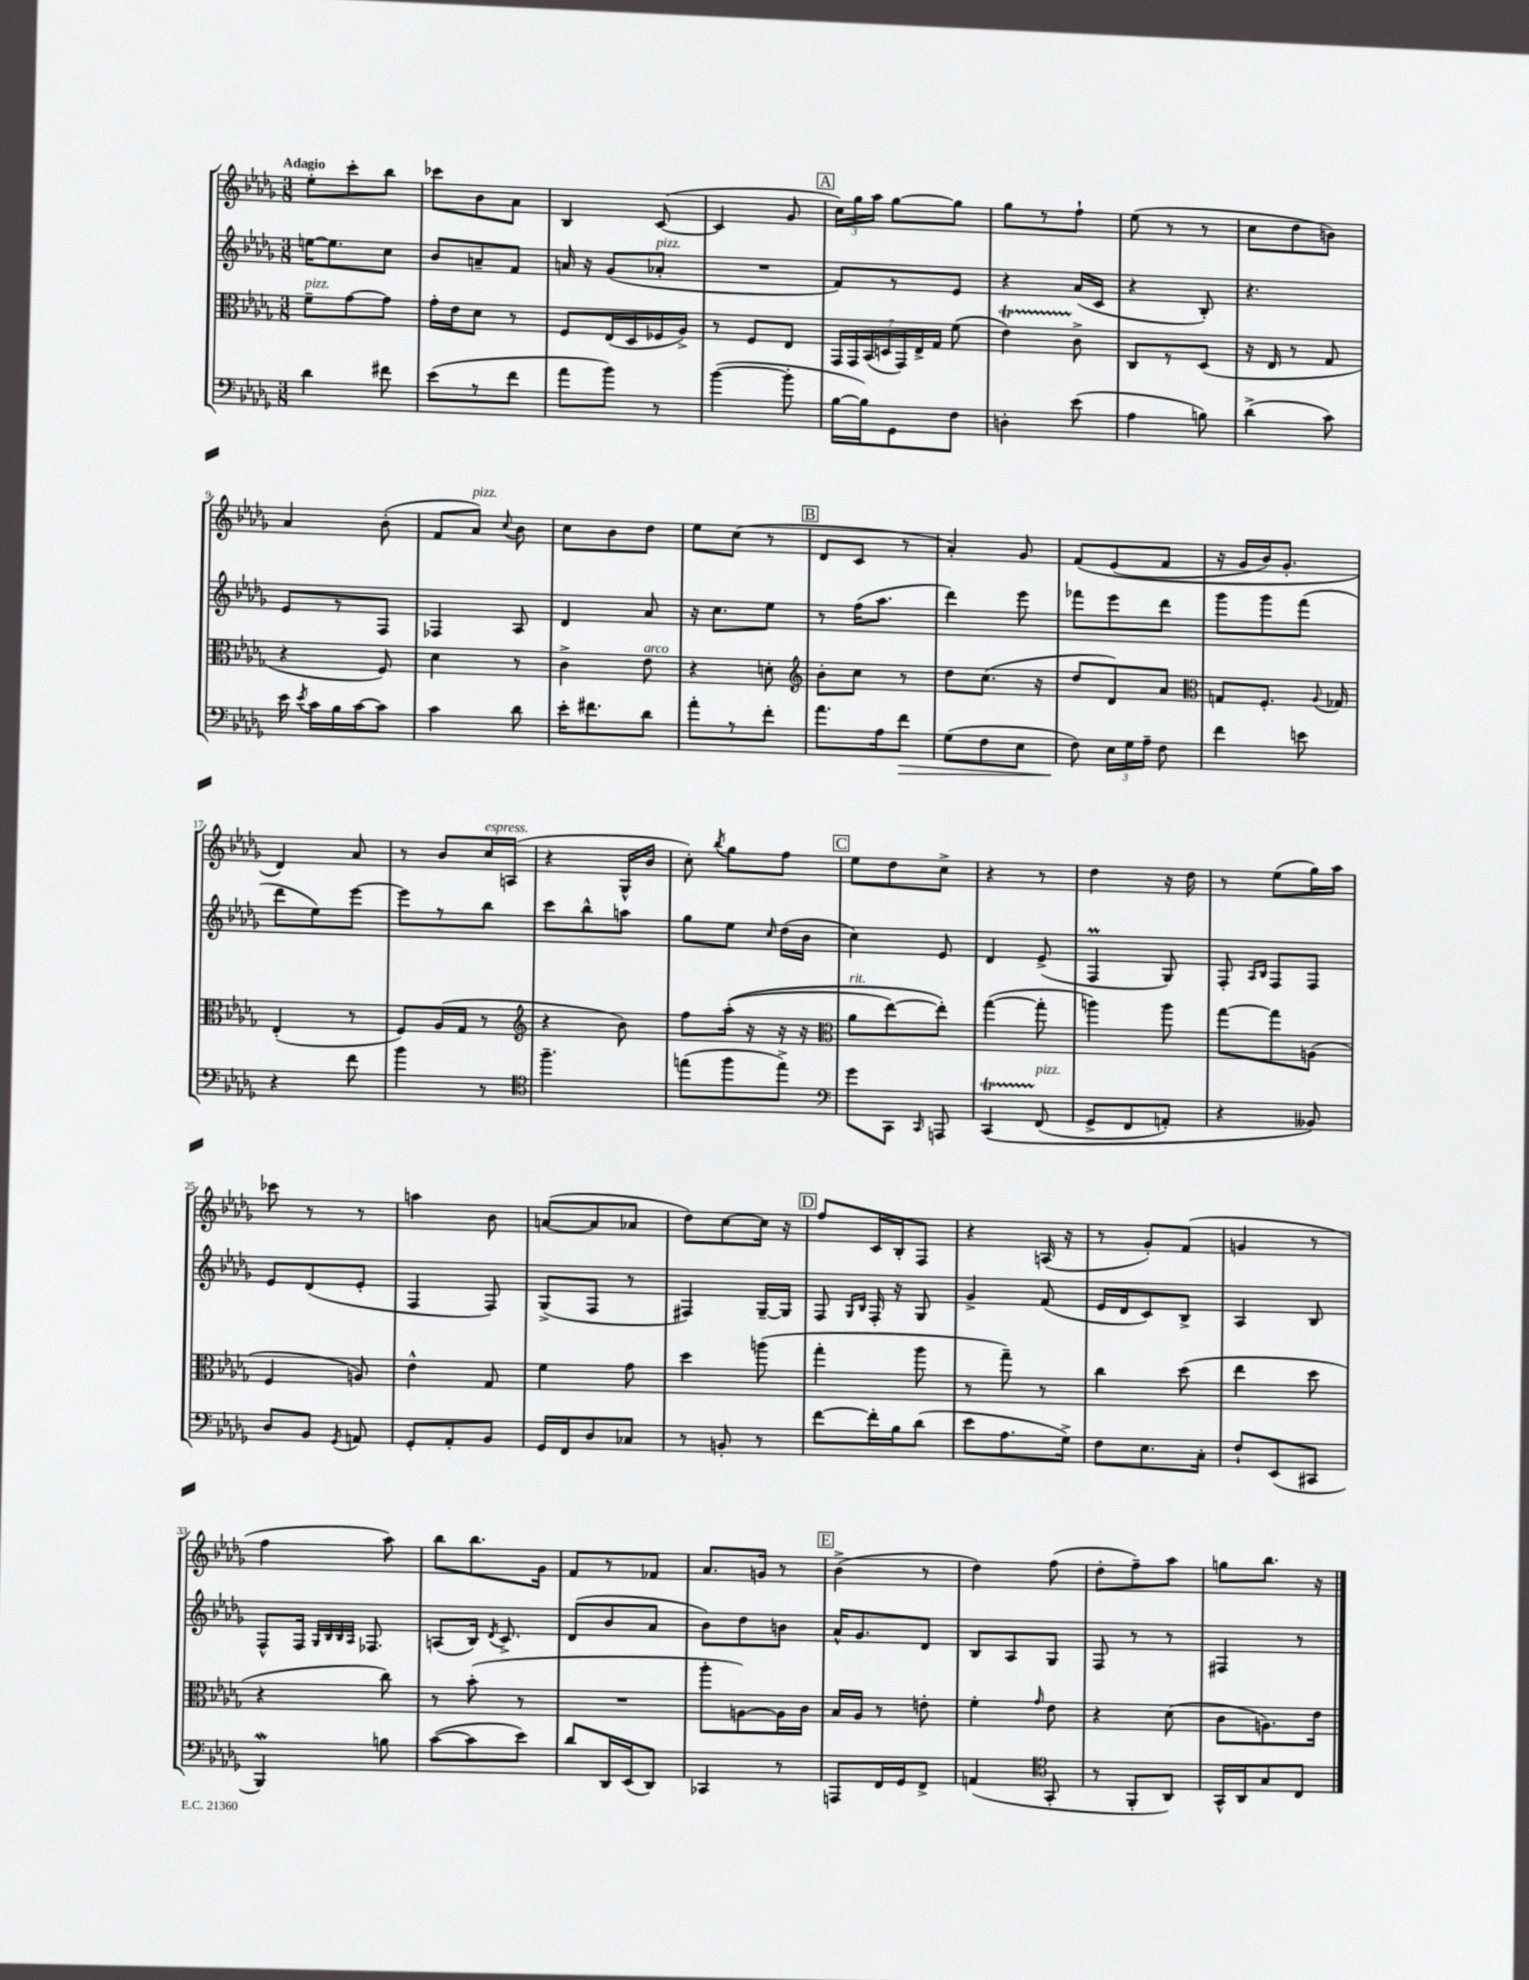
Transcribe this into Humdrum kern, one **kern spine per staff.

**kern	**kern	**kern	**kern
*staff4	*staff3	*staff2	*staff1
*clefF4	*clefC3	*clefG2	*clefG2
*k[b-e-a-d-g-]	*k[b-e-a-d-g-]	*k[b-e-a-d-g-]	*k[b-e-a-d-g-]
*M3/8	*M3/8	*M3/8	*M3/8
4d-	8f~	[16ee	8ee-'
.	.	8.ee]	.
.	[8g-	.	8ccc'
8f#	8g-]	8cc	8bb-
=	=	=	=
(8e-	16g-'	8b-	8ccc-
.	16e-	.	.
8r	8d-	8a~	8b-
8f	8r	8f	8a-
=	=	=	=
8a-	8F	16a	4B-
.	.	16r	.
8b-)	(16E-	(8g-	.
.	16D-	.	.
8r	16F-	8a-'	([8c
.	16A-^)	.	.
=	=	=	=
([4b-	8r	4.r	4c]
.	8F	.	.
8b-']	8E-	.	8g-
=	=	=	=
[16B-	28GG-	8f)	24cc)
.	28GG-	.	.
.	.	.	24gg-
16B-])	.	.	.
.	(28BB-	.	.
.	.	.	24aa-
.	28D	.	.
8GG-	.	8r	[8gg-
.	28GG-)	.	.
.	28E-^	.	.
.	28G-	.	.
8F	(8f	8e-	8gg-]
=	=	=	=
4D'	4e-)	4r	8gg-
.	.	.	8r
(8e-	8c^	(16a-	8ff`
.	.	16c	.
=	=	=	=
4A-	8C	4r	(8ee-
.	8r	.	8r
8B)	(8D-	8B-')	8r
=	=	=	=
(4d-^	16r	4.r	8cc
.	16E-	.	.
.	8r	.	8dd-
8c)	8G-	.	8b)
=	=	=	=
16e-	4r	8e-	4a-
8qe-	.	.	.
16c	.	.	.
16B-	.	8r	.
[16c	.	.	.
8c]	8F)	8F	(8b-'
=	=	=	=
4c	4d-	4F-	8f
.	.	.	8a-)
.	.	.	8qqcc
8d-	8r	8A-	8b-
=	=	=	=
16e-'	4c^	4d-	8cc
8.f#	.	.	.
.	.	.	8b-
8d-	8e-	8a-	8dd-
=	=	=	=
8a-'	4r	16r	8ee-
.	.	8.cc	.
8r	.	.	(8cc
8f'	8d'	8ee-	8r
=	=	=	=
*	*clefG2	*	*
8.a-	8b-'	8r	8d-
.	8cc	(16ff	8c
16A-	.	8.aa-	.
8f	8r	.	8r
=	=	=	=
(8G-	8dd-	4ddd-)	4a-')
8F	(8.cc	.	.
8E-	.	8eee-	8g-
.	16r	.	.
=	=	=	=
8F)	8dd-	8fff-	&(8f
24E-	8d-)	8eee-	(8e-
24G-	.	.	.
24A-~	.	.	.
8F	8a-	8ddd-	8f
=	=	=	=
*	*clefC3	*	*
4f	8G	8ggg-	16r
.	.	.	16g-
.	8.F'	8ggg-	16b-)
.	.	.	8.g-'
8e	.	(8fff	.
.	8qqA-	.	.
.	16G-	.	.
=	=	=	=
4r	(4E-'	8ddd-	4d-&)
.	.	8ee-)	.
8f	8r	[8eee-	8a-
=	=	=	=
4b-	8F)	8eee-]	8r
.	(16A-	8r	8b-
.	16G-	.	.
8r	8r	8bb-	16cc
.	.	.	(16A
=	=	=	=
*clefC4	*clefG2	*	*
4.ff~	4r	8ccc	4r
.	.	8bb-^^	.
.	8b-)	8aa	16G-^^
.	.	.	16b-
=	=	=	=
(8ee	8ff	8gg-	8cc')
.	.	.	8qbb-
8ff	&((16aa-'	8ee-	8gg-
.	16r	.	.
.	.	16qqcc	.
8ee^)	16r	(16dd-	8ff
.	16r	16b-	.
=	=	=	=
*clefF4	*clefC3	*	*
8g-	8a-	4cc)	8ee-
8CC	[8ee-)	.	8dd-
16qqCC	.	.	.
8AAA	8ee-']&)	8e-	8cc^
=	=	=	=
&(4CC	([4gg-	4d-	4r
(8FF	8gg-']	(8e-^	8r
=	=	=	=
8GG-^	4aa)	4F	4dd-
8FF	.	.	.
8AA')	8aa	8G-)	16r
.	.	.	16dd-
=	=	=	=
4r	[8gg-	8F'	8r
.	.	16qqA-	.
.	.	16qqB-	.
.	8gg-]	8F	(8ee-
8BB--&)	(8A	8F	16gg-)
.	.	.	16aa-
=	=	=	=
8D-	4F	8e-	8ccc-
8BB-	.	(8d-	8r
8qGG-	.	.	.
8AA	8A)	8e-'	8r
=	=	=	=
8GG-'	4e-^^	4F	4aa
8AA-'	.	.	.
8BB-	8G-	8F)	8b-
=	=	=	=
16GG-	4f	(8G-^	([8a
16FF	.	.	.
8D-	.	8F	8a]
8C-	8g-	8r	8a-
=	=	=	=
8r	4dd-	4F#)	8dd-)
8BB'	.	.	[8cc
8r	(8aa	[16G-~	16cc]
.	.	16G-]	16r
=	=	=	=
[8f	4gg-'	8F	8ff
.	.	16qqG-	.
.	.	16qqB-	.
16f']	.	16F'	16c
16B-	.	16r	16B-'
(8d-	8aa-	8G-	8F
=	=	=	=
8e-	8r	4g-^	4r
8.A-	8gg-~)	.	.
.	8r	(8f	(16A
16G-^)	.	.	16r
=	=	=	=
8F	4cc	16e-	8r
.	.	16d-	.
8.E-	.	8c)	8g-')
.	(8dd-	8B-^	(8f
16C'	.	.	.
=	=	=	=
8F`	4ee-	4A-	4g
(8EE-	.	.	.
8CC#	8dd-	8B-	8r
=	=	=	=
4BBB-)	4r	8F^^	4ff
.	.	16F	.
.	.	32qqG-	.
.	.	32qqB-	.
.	.	32qqB-	.
.	.	32qqA-	.
.	.	8.F-	.
8B	8cc)	.	8aa-)
=	=	=	=
([8c	8r	(8A	8bb-
8c]	(8b-'	16B-)	8.bb-
.	.	8qd-	.
.	.	8.c^	.
8e-)	8r	.	.
.	.	.	16g-
=	=	=	=
8d-	4.r	(8d-	8f
16DD-	.	8b-	8r
(16EE-	.	.	.
8DD-)	.	8a-	8f-
=	=	=	=
4CC-	8aa-'	8b-)	8.a-
.	[8A)	8dd-	.
.	.	.	16g
8r	16A]	8b	8r
.	16c	.	.
=	=	=	=
8AAA	16B-	16a-^^	(4b-^
.	16A-	8.g-	.
16FF	8r	.	.
16GG-	.	.	.
8FF^	8e'	8d-	8r
=	=	=	=
(4AA	4f'	8B-	4dd-)
.	.	8A-	.
*clefC4	*	*	*
.	16qqg-	.	.
8GG-'	8e-	8G-	(8ff
=	=	=	=
8r	4r	8F	8dd-'
8FF'	.	8r	8ff~)
8AA-)	(8d-	8r	8aa-
=	=	=	=
16GG-^^	8c	4F#	8gg
16AA-	.	.	.
8G-	8.A)	.	8.bb-
8C	.	8r	.
.	16e-	.	16r
==	==	==	==
*-	*-	*-	*-
